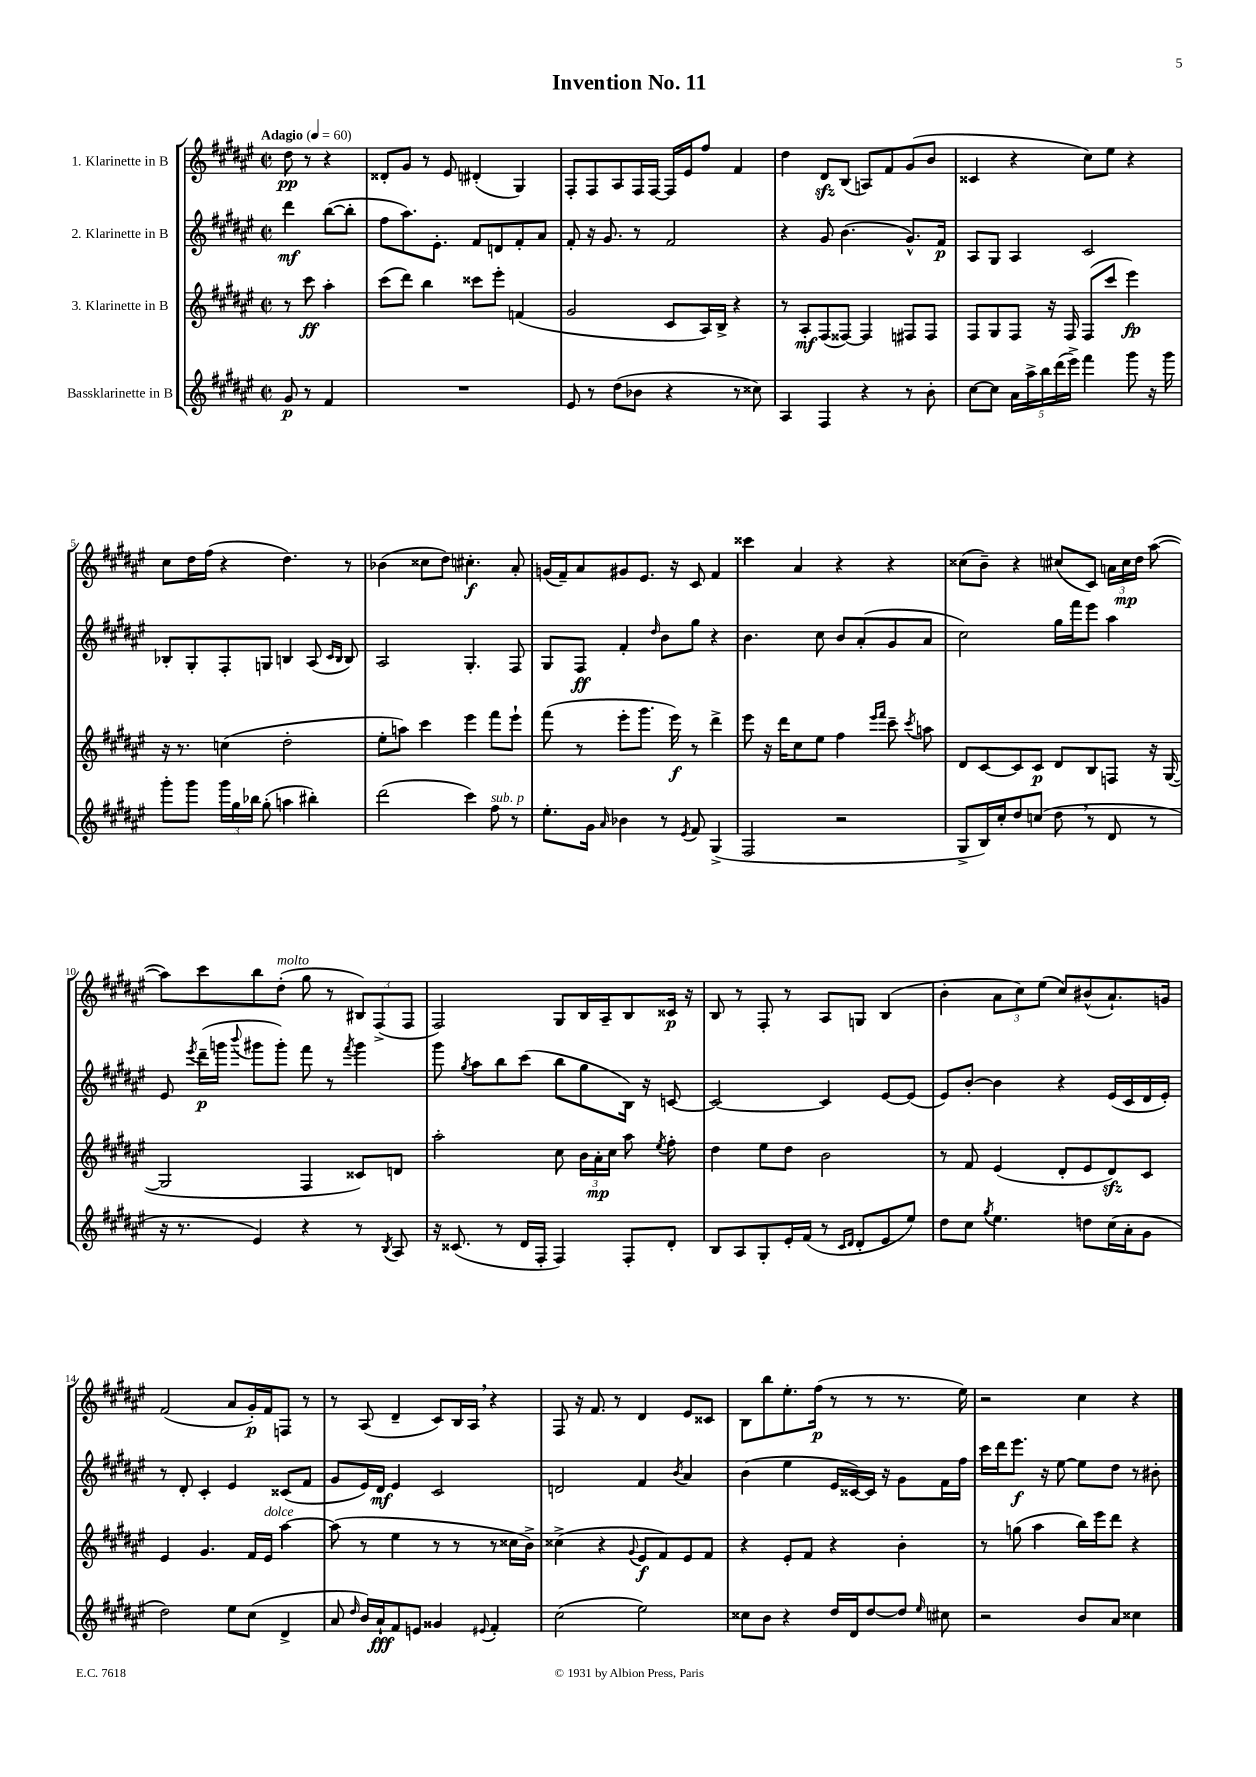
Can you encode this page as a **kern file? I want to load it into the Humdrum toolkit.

**kern	**kern	**kern	**kern
*staff4	*staff3	*staff2	*staff1
*clefG2	*clefG2	*clefG2	*clefG2
*k[f#c#g#d#a#e#]	*k[f#c#g#d#a#e#]	*k[f#c#g#d#a#e#]	*k[f#c#g#d#a#e#]
*M2/2	*M2/2	*M2/2	*M2/2
*met(c|)	*met(c|)	*met(c|)	*met(c|)
*MM60	*MM60	*MM60	*MM60
8g#/	8r	4ddd#\	8dd#\
8r	8ccc#\	.	8r
4f#/	4aa#'\	([8bb\L	4r
.	.	8bb'\]J	.
=	=	=	=
1r	(8ccc#\L	8ff#\L	8d##'/L
.	8ddd#\J)	8.aa#\)	8g#/J
.	4bb\	.	8r
.	.	8.e#'\J	.
.	.	.	8e#/
.	8ccc##\L	8f#/L	(4d#'/
.	8eee#'\J	8d/	.
.	(4f/	8f#'/	4G#/)
.	.	8a#/J	.
=	=	=	=
8e#/	2g#/	8f#'/	8F#'/L
8r	.	16r	8F#/
.	.	8.g#/	.
(8dd#\L	.	.	8A#/
8b-\J	.	8r	16F#/L
.	.	.	[16F#/JJ
4r	8c#/L	2f#/	16F#/]LL
.	.	.	16e#/J
.	16A#/L)	.	8ff#/J
.	16B^/JJ	.	.
8r	4r	.	4f#/
8cc##\)	.	.	.
=	=	=	=
4A#/	8r	4r	4dd#\
.	8A#'/L	.	.
4F#/	(8F#/	8g#/	8d#/L
.	[8F##/J)	(4.b\	(8B/J
4r	4F##/]	.	8A/L)
.	.	.	8f#/
8r	8F#/L	8.g#^^/L)	(8g#/
8b'\	8F#/J	.	8b/J
.	.	16f#/Jk	.
=	=	=	=
[8cc#\L	8F#/L	8A#/L	4c##/
8cc#\]J	8G#/	8G#/J	.
20a#\LL	8F#/J	4A#/	4r
20aa#^\	.	.	.
20bb\	.	.	.
.	16r	.	.
(20ddd#\	.	.	.
.	16F#/	.	.
20eee#^\JJ)	.	.	.
4fff#\	(8F#/L	2c#/	8cc#\L)
.	8ccc#/J	.	8ee#\J
8ggg#\	4eee#\)	.	4r
16r	.	.	.
16ggg#\	.	.	.
=	=	=	=
8ggg#'\L	16r	8B-'/L	8cc#\L
.	8.r	.	.
8ggg#\J	.	8G#'/	16dd#\L
.	.	.	(16ff#\JJ
24ggg#\LL	(4cc\	8F#'/	4r
24gg#\	.	.	.
24bb-\JJ	.	.	.
(8gg#'\	.	8G/J	.
4aa\	2dd#'\	4B/	4.dd#\)
4bb#'\)	.	(8A#/	.
.	.	16qqc#/LL	.
.	.	16qqB/JJ	.
.	.	8B/)	8r
=	=	=	=
(2ddd#\	8ee#'\L	2A#/	(4b-\
.	8aa\J)	.	.
.	4ccc#\	.	8cc##\L
.	.	.	8dd#\J)
4ccc#\)	4eee#\	4.G#'/	4.cc#'\
8ff#\	8fff#\L	.	.
8r	8eee#`\J	8F#/	8a#'/
=	=	=	=
8.ee#'\L	(8fff#\	8G#/L	(16g/LL
.	.	.	16f#~/J)
.	8r	8F#/J	8a#/
16g#\Jk	.	.	.
16qqa#/	.	.	.
4b-\	8eee#'\L	4f#'/	8g#/
.	8.ggg#\J	.	8.e#/J
.	.	16qqdd#/	.
8r	.	8b\L	.
.	16eee#\)	.	16r
8qe#/	.	.	.
8f#/	8r	8gg#\J	8c#/
(4G#^/	4ddd#^\	4r	4f#/
=	=	=	=
2F#/	8eee#\	4.b\	4ccc##\
.	16r	.	.
.	16ddd#\LK	.	.
.	8cc#\	.	4a#/
.	8ee#\J	8cc#\	.
2r	4ff#\	8b/L	4r
.	.	(8a#'/	.
.	16qqeee#/LL	.	.
.	16qqfff#/JJ	.	.
.	8ccc#~\	8g#/	4r
.	8qccc#/	.	.
.	8aa\	8a#/J	.
=	=	=	=
8G#^/L	8d#/L	2cc#\)	(8cc##\L
16B/L)	[8c#/	.	8b~\J)
16cc#'/J	.	.	.
8dd#/	8c#/]	.	4r
(8cc/J	8c#/J	.	.
8dd#\	8d#/L	16gg#\LL	(8cc#/L
.	.	16fff#\J	.
8r	8B/	8eee#\J	8c#/J)
8d#/	8F/J	4aa#\	24a\LL
.	.	.	24cc#\
.	.	.	24dd#\JJ
8r	16r	.	([8aa#\
.	([16G#/	.	.
=	=	=	=
16r	2G#/]	8e#/	8aa#\]L)
8.r	.	.	.
.	.	8qeee#/	.
.	.	(16ddd#~\LL	8ccc#\
.	.	16ggg\JJ	.
.	.	8qqbbb/	.
4e#/)	.	8ggg#\L	8bb\
.	.	8ggg#'\J)	(8dd#'\J
4r	4F#/	8fff#\	8gg#\
.	.	8r	8r
.	.	8qfff#/	.
8r	8c##/L)	4ggg#\	12B#/L)
.	.	.	(12F#^/
8qB/	.	.	.
8A#/	8d/J	.	.
.	.	.	12F#/J
=	=	=	=
16r	2aa#'\	8ggg#\	2F#/)
(8.c##/	.	.	.
.	.	8qgg#/	.
.	.	8aa#\L	.
8r	.	8bb\	.
16d#/LL	.	(8ccc#\J	.
16F#'/JJ	.	.	.
4F#/)	8cc#\	8bb\L	8G#/L
.	24b\LL	8gg#\	16B/L
.	24a#'\	.	.
.	.	.	16A#~/J
.	24cc#\JJ	.	.
8F#'/L	8aa#\	16B\Jk)	8B/
.	.	16r	.
.	8qee#/	.	.
8d#'/J	8ff#'\	[8c/	16c##/Jk
.	.	.	16r
=	=	=	=
8B/L	4dd#\	2c/_	8B/
8A#/	.	.	8r
8G#'/	8ee#\L	.	8F#'/
16e#'/L	8dd#\J	.	8r
(16f#/JJ	.	.	.
8r	2b\	4c/]	8A#/L
16qqc#/LL	.	.	.
16qqd#/JJ	.	.	.
8d#'/L	.	.	8G/J
8e#/	.	[8e#/L	(4B/
8ee#/J)	.	(8e#/]J	.
=	=	=	=
8dd#\L	8r	8e#/L)	4b'\
8cc#\J	8f#/	[8b'/J	.
8qgg#/	.	.	.
4.ee#\	(4e#/	4b\]	12a#\L
.	.	.	12cc#\)
.	.	.	(12ee#\J
.	8d#'/L	4r	8cc#/L)
8dd\L	8e#/	.	(8b#^^/
(16cc#\L	8d#/)	(16e#/LL	8.a#`/)
16a#'\J	.	16c#/	.
8g#\J	8c#/J	16d#/	.
.	.	16e#'/JJ)	16g/Jk
=	=	=	=
2dd#\)	4e#/	8r	(2f#/
.	.	8d#'/	.
.	4.g#/	4c#'/	.
8ee#\L	.	4e#/	8a#/L
(8cc#\J	16f#/LL	.	16g#'/L)
.	16e#/JJ	.	16f#/J
4d#^/	[4aa#\	(8c##/L	8F/J
.	.	8f#/J	8r
=	=	=	=
8a#/	(8aa#\]	8g#/L	8r
16qqdd#/	.	.	.
16b/LL)	8r	16e#/L)	(8A#/
16a#`/J	.	16d#/JJ	.
8f#/	4ee#\	4e#/	4d#~/
8e/J	.	.	.
4g##/	8r	2c#/	8c#/L)
.	8r	.	16B/L
.	.	.	16A#/JJ
8qqe#/	.	.	.
4f#'/	8r	.	4r
.	16cc##\LL	.	.
.	16b^\JJ)	.	.
=	=	=	=
(2cc#\	(4cc##^\	2d/	8F#/
.	.	.	16r
.	.	.	8.f#/
.	4r	.	.
.	.	.	8r
.	8qqg#/	.	.
2ee#\)	8e#/L	4f#/	4d#/
.	8f#/)	.	.
.	.	8qb/	.
.	8e#/	4a#/	8e#/L
.	8f#/J	.	8c##/J
=	=	=	=
8cc##\L	4r	(4b\	8B\L
8b\J	.	.	8bb\
4r	8e#'/L	4ee#\	8.ee#'\
.	8f#/J	.	.
.	.	.	(16ff#\Jk
16dd#/LL	4r	16e#/LL	8r
16d#/J	.	[16c##/)	.
[8dd#/	.	16c##/]JJ	8r
.	.	16r	.
8dd#/]J	4b'\	8g#\L	8.r
16qqee#/	.	.	.
8cc#\	.	16f#\L	.
.	.	16ff#\JJ	16ee#\)
=	=	=	=
2r	8r	16ccc#\LL	2r
.	.	16ddd#\J	.
.	(8gg\	8.eee#\J	.
.	4aa#\	.	.
.	.	16r	.
.	.	[8ee#\	.
8b/L	16bb\LL)	8ee#\]L	4cc#\
.	16eee#\J	.	.
8a#/J	8ddd#\J	8dd#\J	.
4cc##\	4r	8r	4r
.	.	8b#'\	.
==	==	==	==
*-	*-	*-	*-
